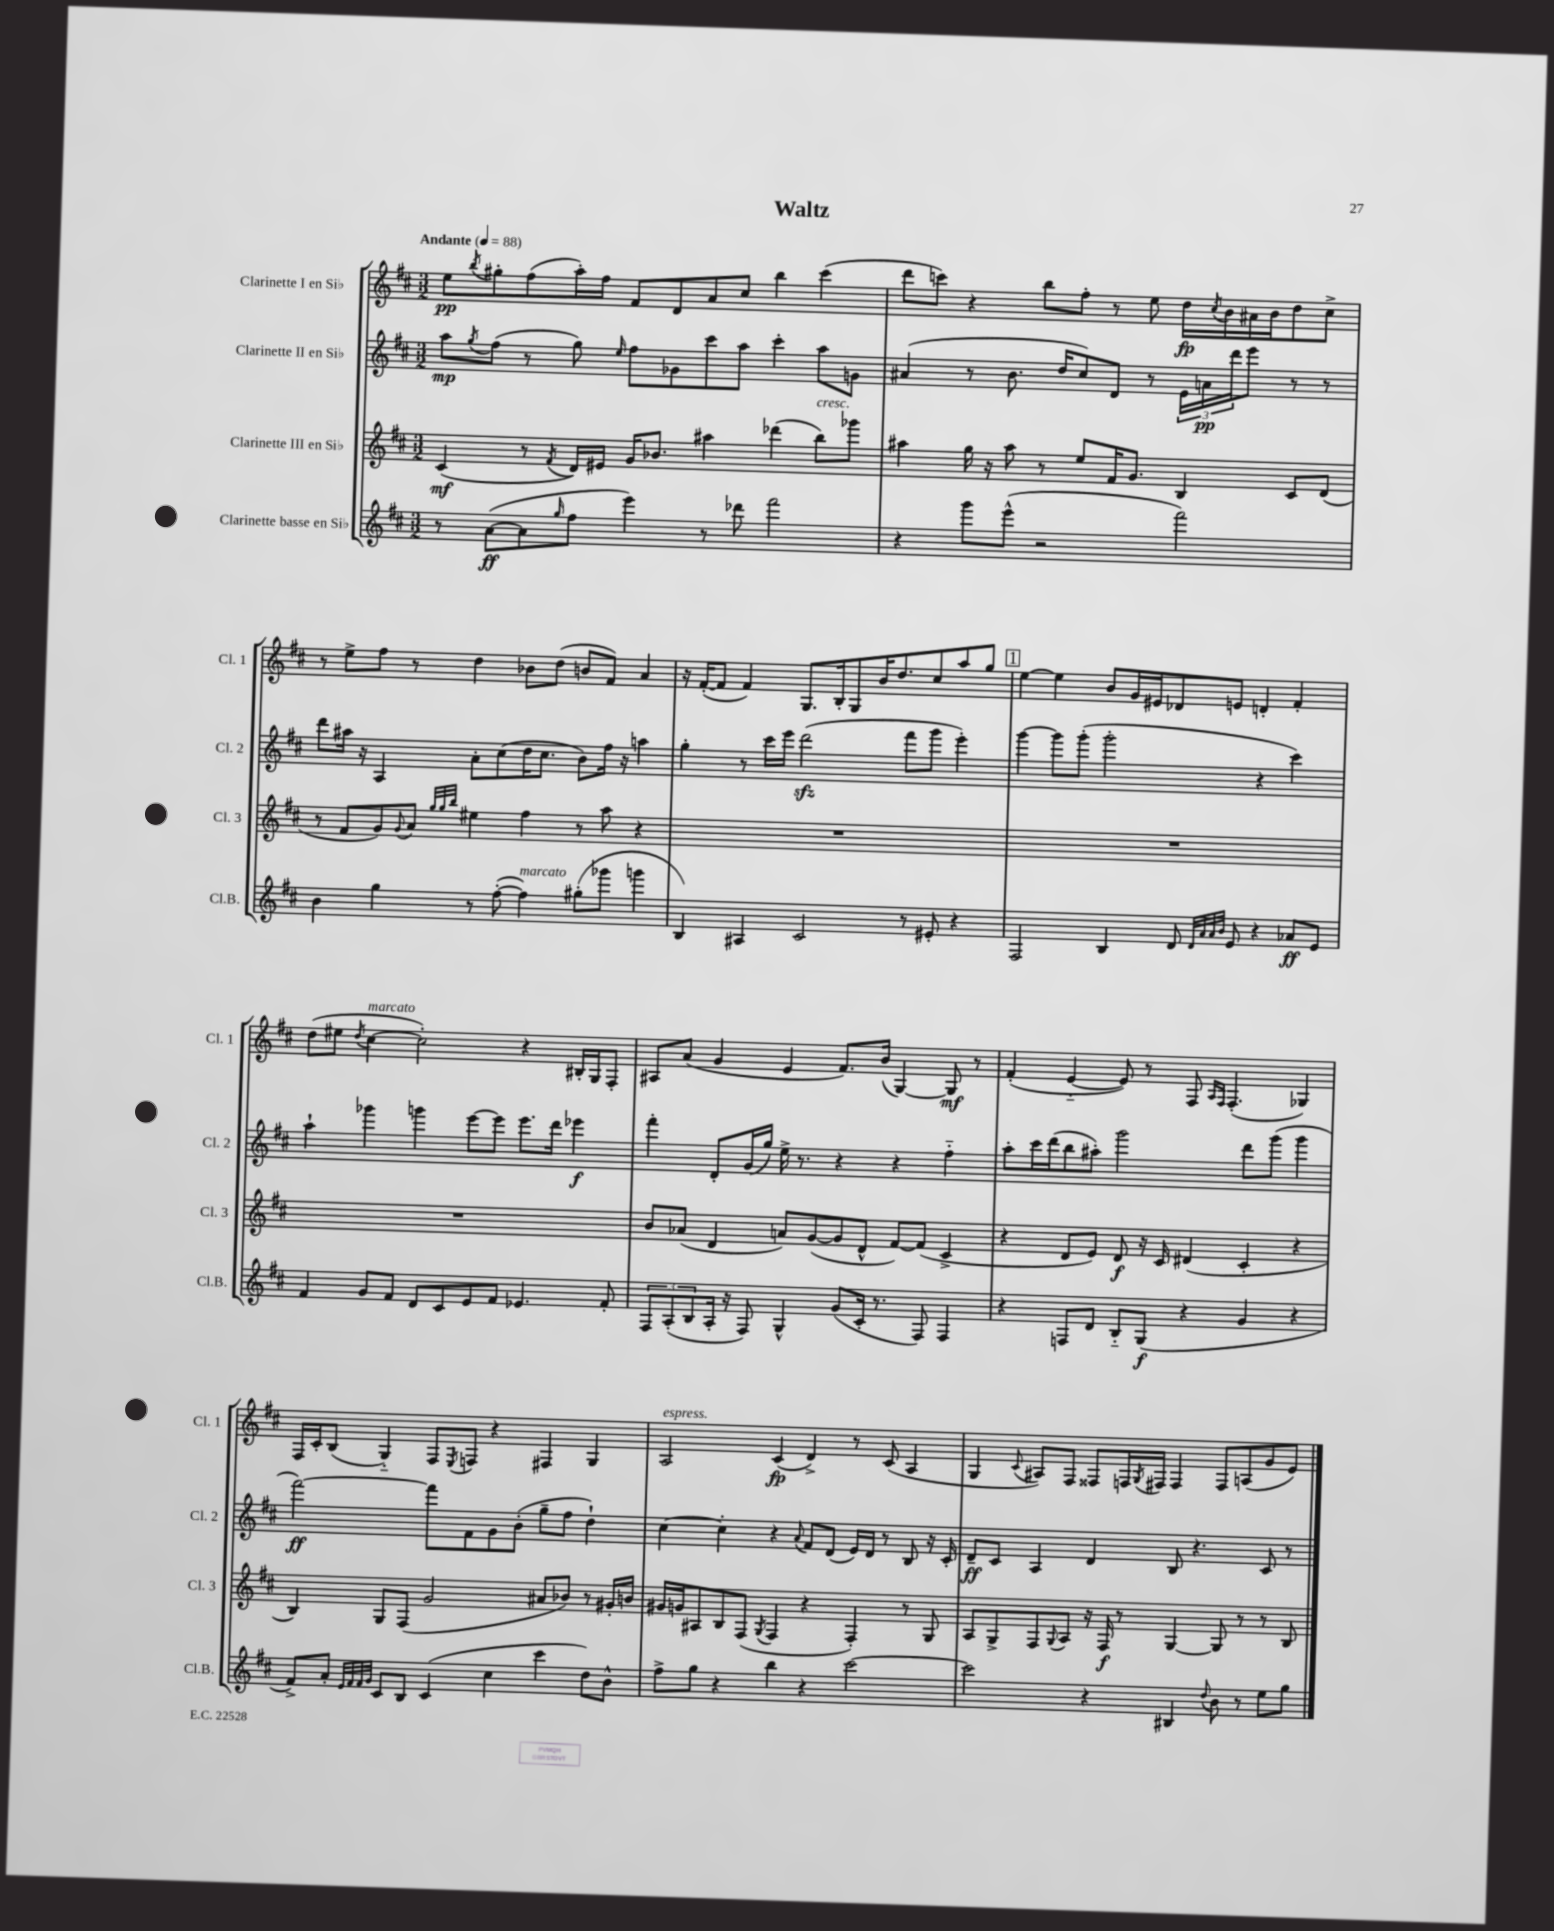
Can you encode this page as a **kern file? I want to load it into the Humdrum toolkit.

**kern	**kern	**kern	**kern
*staff4	*staff3	*staff2	*staff1
*clefG2	*clefG2	*clefG2	*clefG2
*k[f#c#]	*k[f#c#]	*k[f#c#]	*k[f#c#]
*M3/2	*M3/2	*M3/2	*M3/2
*MM88	*MM88	*MM88	*MM88
8r	(4c#/	8aa\L	8ee\L
.	.	8qgg/	8qbb/
([8a\L	.	(8ff#\J	8gg#'\
8a\]	8r	8r	(8ff#\
16qqgg/	8qf#/	.	.
8ff#\J	16d/LL)	8gg\)	16aa'\L)
.	16e#/JJ	.	16ff#\JJ
.	.	16qqee/	.
4eee\)	16g/LK	8ff#\L	8f#/L
.	8.b-/J	.	.
.	.	8g-\	8d/
8r	4aa#\	8ccc#\	8a/
8ddd-\	.	8aa\J	8cc#/J
2fff#\	(4ddd-\	4ccc#'\	4bb\
.	8bb\L)	8aa\L	(4ccc#\
.	8ggg-\J	8g\J	.
=	=	=	=
4r	4aa#\	(4a#/	8ddd\L
.	.	.	8ccc\J)
8ggg\L	16gg\	8r	4r
.	16r	.	.
(8eee^^\J	8aa#\	8.b\	.
2r	8r	.	8bb\L
.	.	16dd/LK	.
.	8ee/L	8cc#/)	8ff#'\J
.	16f#/K	8d/J	8r
.	8.g/J	.	.
.	.	8r	8ee\
2fff#\)	4B/	24e\LL	16dd\LL
.	.	24a\	.
.	.	.	8qcc#/
.	.	.	16b\
.	.	24ddd\J	.
.	.	8eee\J	16a#\
.	.	.	16b\J
.	8c#/L	8r	8dd\
.	(8d/J	8r	8cc#^\J
=	=	=	=
4b\	8r	8ddd\L	8r
.	8f#/L	16aa#\Jk	8ee^\L
.	.	16r	.
4gg\	8g/)	4A/	8ff#\J
.	8qqg/	.	.
.	8a/J	.	8r
.	32qqgg/LLL	.	.
.	32qqgg/	.	.
.	32qqbb/JJJ	.	.
8r	4ee#\	8a'\L	4dd\
([8ff#'\	.	(8cc#\	.
4ff#\])	4ff#\	16dd\K	8b-\L
.	.	8.cc#\J	.
.	.	.	(8dd\J
(8gg#'\L	8r	8b\L)	8b/L
8ggg-\J	8aa\	16ff#\Jk	8f#/J)
.	.	16r	.
4ggg\	4r	4aa\	4a/
=	=	=	=
4B/)	1.r	4gg'\	16r
.	.	.	([16f#'/LK
.	.	.	8f#/]J
4A#/	.	8r	4f#/)
.	.	16ccc#\LL	.
.	.	16eee\JJ	.
2c#/	.	(2ddd\	8.G/L
.	.	.	16B'/k
.	.	.	8G/
.	.	.	16b/K
.	.	.	8.dd/
8r	.	8fff#\L	.
8e#'/	.	8ggg\J	8cc#/
4r	.	4eee'\)	8aa/
.	.	.	8gg/J
=	=	=	=
2F#/	1.r	[4ggg\	[4ee\
.	.	8ggg\]L	4ee\]
.	.	(8ggg'\J	.
4B/	.	2ggg'\	8b/L
.	.	.	16g/L
.	.	.	16e#/J
8d/	.	.	8d-/
32qqd/LLL	.	.	.
32qqa/	.	.	.
32qqa/	.	.	.
32qqb/JJJ	.	.	.
8e/	.	.	8e/J
4r	.	4r	4d'/
8a-/L	.	4ccc#\)	4f#'/
8e/J	.	.	.
=	=	=	=
4f#/	1.r	4aa`\	(8dd\L
.	.	.	8ee#\J
.	.	.	8qdd/
8g/L	.	4ggg-\	[4cc#\
8f#/J	.	.	.
8d/L	.	4ggg\	2cc#'\])
8c#/	.	.	.
8e/	.	[8eee\L	.
8f#/J	.	8eee\]J	.
4.e-/	.	8.eee\L	4r
.	.	16ddd\Jk	.
.	.	4eee-\	16B#'/LL
.	.	.	16G/J
8f#'/	.	.	8F#'/J
=	=	=	=
12F#/L	8b/L	4fff#'\	8A#/L
(12A'/	.	.	.
.	(8a-/J	.	(8a/J
12B/	.	.	.
16A'/Jk	4d/	8d'/L	4g/
16r	.	.	.
8F#/)	.	(16g/L	.
.	.	16gg/JJ)	.
4G^^/	8a/L)	16ee^\	4e/
.	.	8.r	.
.	([8g/	.	.
(8g/L	8g/]	4r	8.f#/L)
16c#'/Jk	8d^^/J	.	.
8.r	.	.	(16b/Jk
.	[8f#/L)	4r	[4G/)
8F#/)	(8f#/]J	.	.
4F#/	4c#^/	4ff#'~\	8G/]
.	.	.	8r
=	=	=	=
4r	4r	8aa'\L	(4f#'/
.	.	16ccc#\L	.
.	.	(16ddd\J	.
8F/L	8d/L	8bb\	[4e'~/
8d/J	8e/J)	8aa#'\J)	.
8B'~/L	8d/	2ggg\	8e/])
(8G/J	16r	.	8r
.	16c#/	.	.
4r	(4d#/	.	8F#/
.	.	.	16qqA/LL
.	.	.	16qqF#/JJ
.	.	.	(4.F#'/
4g/	4c#'/	8ddd\L	.
.	.	(8ggg\J	.
4r	4r	4ggg\	4G-/)
=	=	=	=
8f#^/L)	4B/)	[2fff#\)	16F#/LL
.	.	.	16c#'/J
8a'/J	.	.	(8B/J
32qqe/LLL	.	.	.
32qqf#/	.	.	.
32qqf#/	.	.	.
32qqg/JJJ	.	.	.
8c#/L	8G/L	.	4G'~/)
8B/J	(8F#/J	.	.
(4c#/	2g/	8fff#\]L	8F#/L
.	.	.	8qE/
.	.	8f#\	8F/J
4cc#\	.	8g\	4r
.	.	(8b'\J	.
4ccc#\	8a#/L	8gg~\L	4F#/
.	8b-/J)	8ff#\J	.
8dd\L)	8r	4dd`\)	4G/
8b^^\J	16g#'/LL	.	.
.	16b/JJ	.	.
=	=	=	=
8ff#^\L	16g#/LL	[4cc#\	2A/
.	16g/J	.	.
8gg\J	8A#/	.	.
4r	8B/	4cc#'\]	.
.	(8F#/J	.	.
.	8qG/	.	.
4bb\	4F#/	4r	(4c#/
.	.	8qqa/	.
4r	4r	8f#/L	4d^/)
.	.	(8d/J	.
[2ccc#\	4F#'/)	16e/LL)	8r
.	.	16d/JJ	.
.	.	8r	(8c#/
.	8r	8B/	4A/
.	8G/	16r	.
.	.	16c#'/	.
=	=	=	=
2ccc#\]	8A/L	8d~/L	4G/
.	8G^/	8c#/J	.
.	.	.	8qqc#/
.	8F#/	4A/	8A#/L)
.	8qqG/	.	.
.	8A/J	.	8F#/J
4r	16r	4d/	8F##/L
.	16F#/	.	.
.	8r	.	16F/L
.	.	.	8qG/
.	.	.	16F#/JJ
4B#/	[4G/	8B/	4F#/
.	.	4.r	.
8qqdd/	.	.	.
8b\	8G/]	.	8F#/L
8r	8r	.	(8A/
8ee\L	8r	8c#/	8g/
8gg\J	8B/	8r	8e/J)
==	==	==	==
*-	*-	*-	*-
